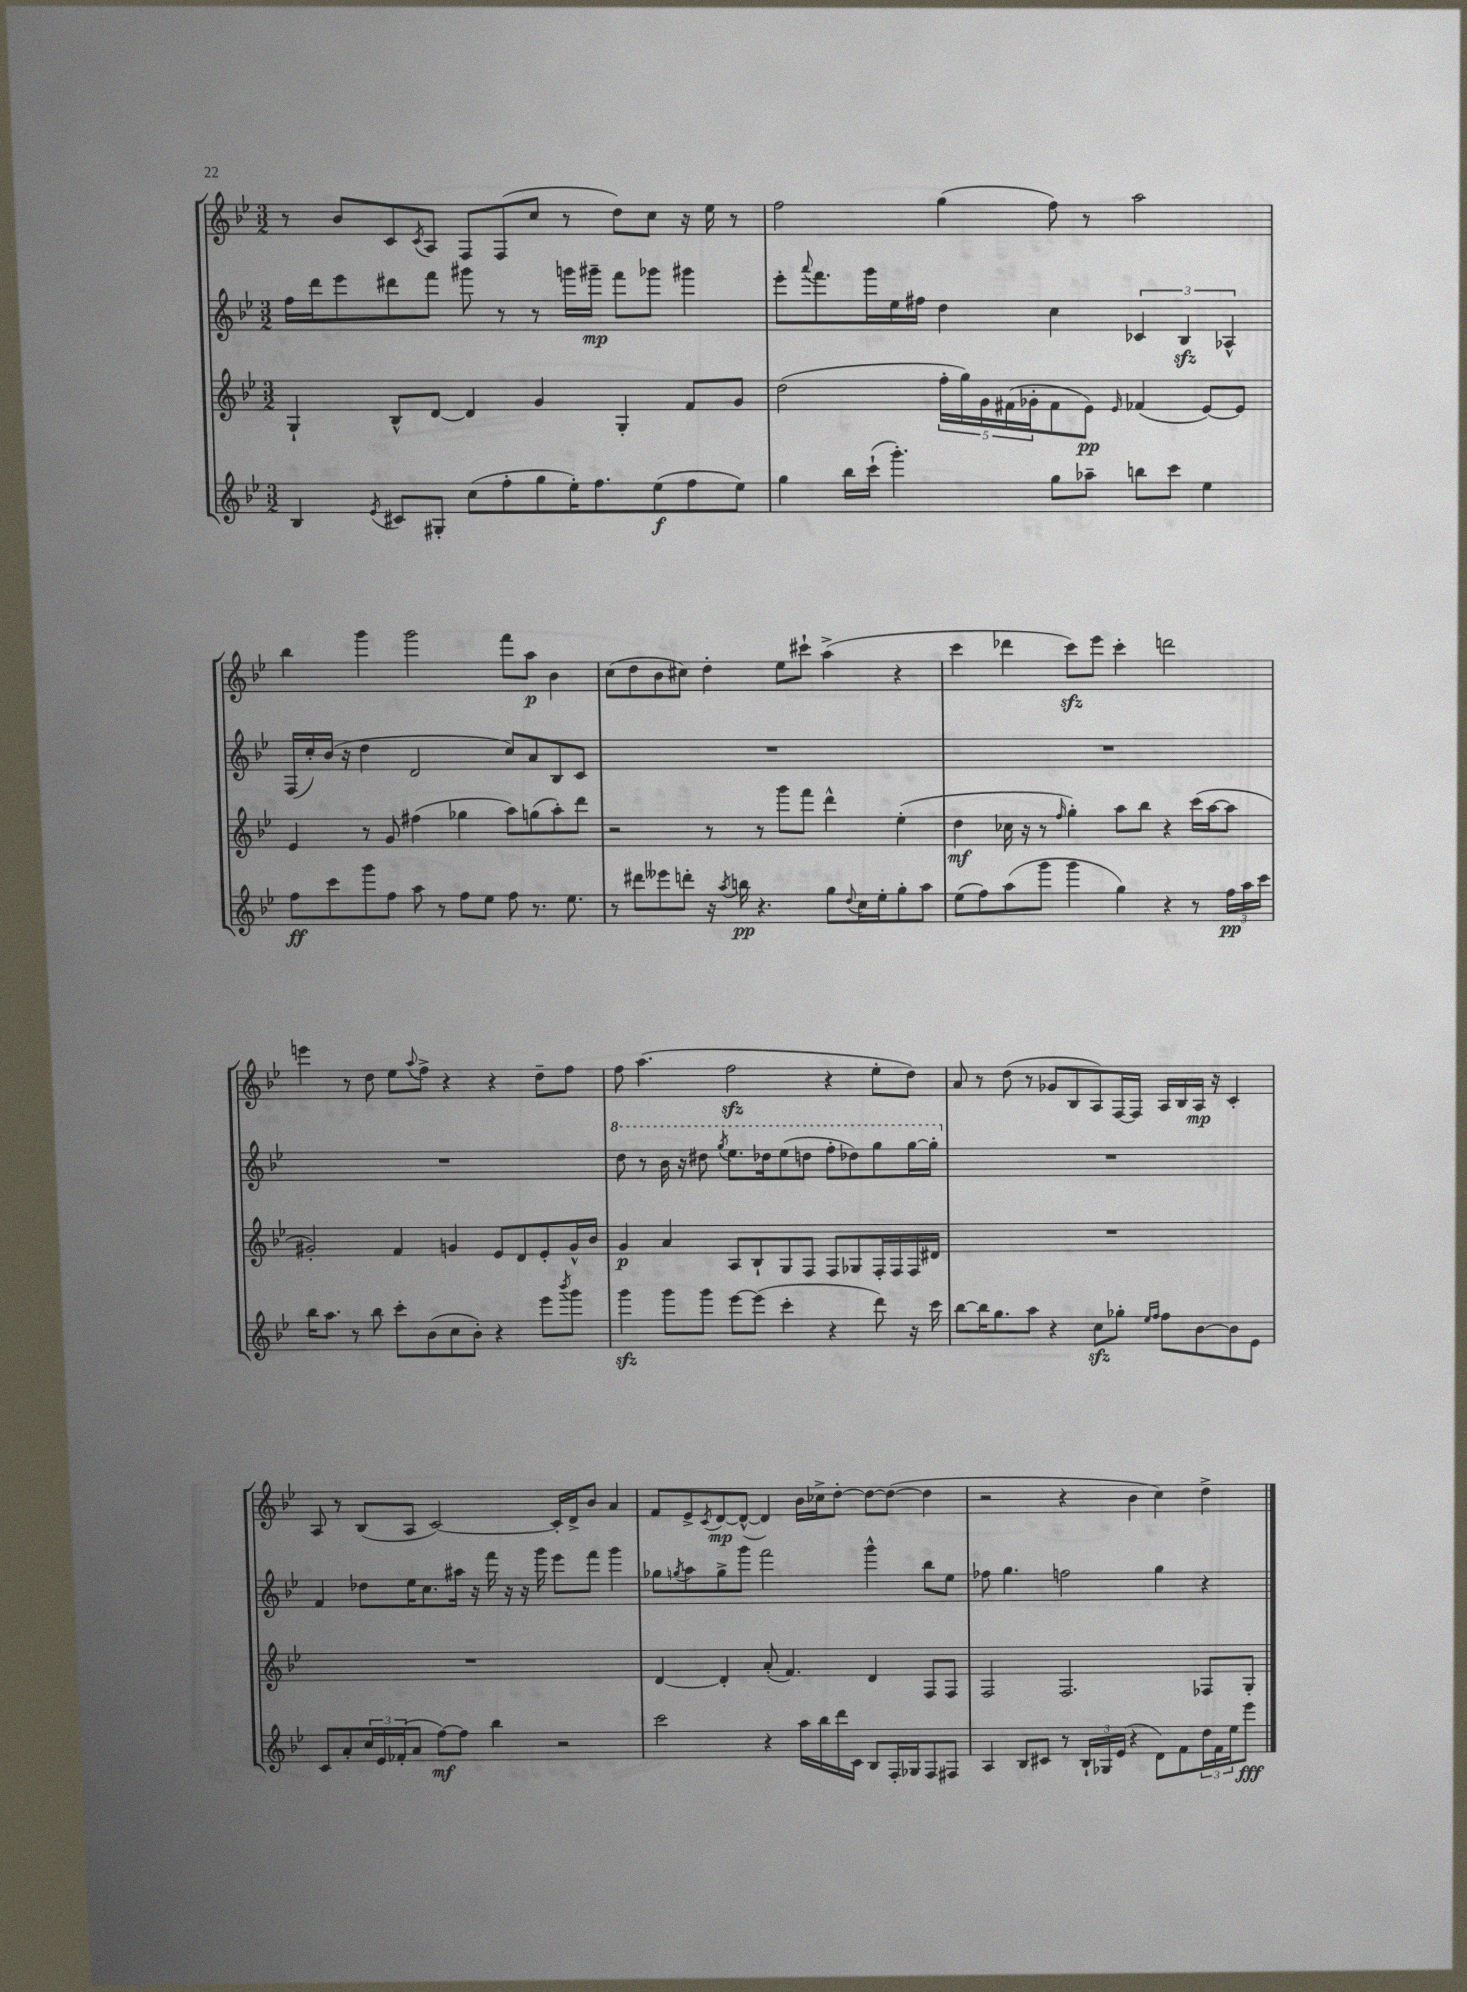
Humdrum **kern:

**kern	**kern	**kern	**kern
*staff4	*staff3	*staff2	*staff1
*clefG2	*clefG2	*clefG2	*clefG2
*k[b-e-]	*k[b-e-]	*k[b-e-]	*k[b-e-]
*M3/2	*M3/2	*M3/2	*M3/2
4B-/	4G`/	16ff\LL	8r
.	.	16ddd\J	.
.	.	8eee-\	8b-/L
8qe-/	.	.	.
8c#/L	8B-^^/L	8ddd#\	8c/
.	.	.	8qc/
8G#'/J	[8d/J	8fff\J	8A/J
(8cc\L	4d/]	8ggg#\	8F/L
8ff'\	.	8r	(8F/
8gg\	4g/	8r	8cc/J
16ee-'\K)	.	16ggg\LL	8r
8.ff\	.	16ggg#~\JJ	.
.	4G'/	8fff\L	8dd\L)
(8ee-\	.	8ggg-\J	8cc\J
8ff\	8f/L	4ggg#\	16r
.	.	.	16ee-\
8ee-\J)	8g/J	.	8r
=	=	=	=
4gg\	(2dd\	8eee-'\L	2ff\
.	.	8qqaaa/	.
.	.	8.fff\	.
16bb-\LL	.	.	.
(16ccc`\JJ	.	16ggg\L	.
4.ggg'\)	.	16ee-\	.
.	.	16ff#\JJ	.
.	20ff'\LL	4dd\	(4gg\
.	20gg\)	.	.
.	20g\	.	.
.	(20f#\	.	.
.	20g-'\J	.	.
8gg\L	8f#\	4cc\	8ff\)
8aa-~\J	8e-\J)	.	8r
.	16qqe-/	.	.
8bb\L	(4f-/	6c-/	2aa\
8ccc\J	.	.	.
.	.	6B-/	.
4ee-\	[8e-/L)	.	.
.	.	6A-^^/	.
.	8e-/]J	.	.
=	=	=	=
8ff\L	4e-/	(16F/LL	4bb-\
.	.	16cc'/)	.
8ccc\	.	(16b-/JJ	.
.	.	16r	.
8ggg\	8r	4dd\	4ggg\
8ff\J	8g/	.	.
8aa\	(4ff#\	2d/	2ggg\
8r	.	.	.
8ff\L	4gg-\	.	.
8ee-\J	.	.	.
8ff\	8aa\L)	8cc/L)	8fff\L
8.r	(8gg\	8a/	8aa\J
.	8aa'\)	8B-/	4b-\
8.ee-\	.	.	.
.	8ddd\J	8c/J	.
=	=	=	=
8r	2r	1.r	(8cc\L
8ddd#\L	.	.	8dd\
8eee--\	.	.	8b-\
8ddd'\J	.	.	8cc#\J)
16r	8r	.	4dd'\
8qaa/	.	.	.
16bb\	.	.	.
4.r	8r	.	.
.	8ggg\L	.	8ee-\L
.	8fff\J	.	8ccc#`\J
8gg\L	4ddd^^\	.	(4aa^\
8qqdd/	.	.	.
16cc\L	.	.	.
16ee-'\J	.	.	.
8gg'\	(4ee-'\	.	4r
8aa\J	.	.	.
=	=	=	=
(8ee-\L	4dd\	1.r	4ccc\
8ff\)	.	.	.
(8aa\	16cc-\	.	4ddd-\
.	16r	.	.
8ggg\J	8r	.	.
.	16qqff/	.	.
4ggg\	4gg'\)	.	8ccc\L)
.	.	.	8eee-\J
4gg\)	8aa\L	.	4ccc'\
.	8bb-\J	.	.
4r	4r	.	2ddd\
8r	(16ccc\LL	.	.
.	[16aa\J	.	.
24ff\LL	8aa\]J	.	.
24aa\	.	.	.
24ccc\JJ	.	.	.
=	=	=	=
16bb-\LK	2g#'/)	1.r	4eee\
8.aa\J	.	.	.
8r	.	.	8r
8bb-\	.	.	8dd\
8ccc'\L	4f/	.	8ee-\L
.	.	.	8qqaa/
(8b-\	.	.	8ff^\J
8cc\	4g/	.	4r
8b-'\J)	.	.	.
4r	8e-/L	.	4r
.	8d/	.	.
8eee-\L	8e-'/	.	8dd~\L
8qbbb-/	.	.	.
8ggg\J	16g^^/L	.	8ff\J
.	16b-/JJ	.	.
=	=	=	=
4ggg\	4g/	8ddd\	8ff\
.	.	8r	(4.aa\
8ggg\L	4a/	16bb-\	.
.	.	16r	.
8ggg\J	.	8ddd#\	.
.	.	8qggg/	.
[8eee-\L	8A/L	8.eee-\L	2ff\
(8eee-\]J	8B-`/	.	.
.	.	16ddd-\k	.
4ccc'\	8G/	(8eee-\	.
.	8F/J	8ddd\J	.
4r	8F/L	8fff'\L	4r
.	8G-/	8ddd-\)	.
8ddd\)	16F'/L	8ggg\	8ee-'\L
.	16F/	.	.
16r	16F/	[16ggg\L	8dd\J)
16ccc\	16d#/JJ	16ggg'\]JJ	.
=	=	=	=
[8bb-\L	1.r	1.r	8a/
16bb-\]K	.	.	8r
8.gg\	.	.	.
.	.	.	(8dd\
8aa\J	.	.	8r
4r	.	.	8g-/L
.	.	.	8B-/
8cc\L	.	.	8A/)
8gg-'\J	.	.	[16F/L
.	.	.	16F/]JJ
16qqee-/LL	.	.	.
16qqff/JJ	.	.	.
8ff\L	.	.	16A/LL
.	.	.	16B-/
[8b-\	.	.	16A/JJ
.	.	.	16r
8b-\]	.	.	4c'/
8e-\J	.	.	.
=	=	=	=
8c/L	1.r	4f/	8A/
8a'/	.	.	8r
24cc/L	.	8dd-\L	(8B-/L
24e-/	.	.	.
(24f-'/J	.	.	.
8a/J	.	16ee-\K	8A/J
.	.	8.cc\	.
[8ff\L)	.	.	[2c/)
8ff\]J	.	16aa#\Jk	.
.	.	16r	.
4bb-\	.	16fff\	.
.	.	16r	.
.	.	16r	.
.	.	16ggg\	.
2r	.	8eee-\L	16c'/]LL
.	.	.	16d^/J
.	.	8fff\J	8b-/J
.	.	4ggg\	4a/
=	=	=	=
2ccc\	[4d/	8gg-\L	8f/L
.	.	8qgg/	.
.	.	8aa\	8e-^/
.	.	.	8qc/
.	4d'/]	8gg^\	[8d/
.	.	8ggg\J	(8d^^/_J
4r	(8a'/	2fff\	4d/])
.	4.f/)	.	.
16aa\LL	.	.	16b-\LL
16bb-\	.	.	16cc-^\J
16ddd\	.	.	[8dd'\J
16c\JJ	.	.	.
8B-/L	4d/	4ggg^^\	8dd\_L
16F'/L	.	.	(8dd\_J
16G-/J	.	.	.
8F/	8F/L	8bb-\L	4dd\]
8F#/J	8F/J	8ee-\J	.
=	=	=	=
4A/	2F/	8ff-\	2r
.	.	4.gg\	.
8B-/L	.	.	.
8c#/J	.	.	.
8r	2.F/	2ff\	4r
24B-`/LL	.	.	.
24G-/	.	.	.
(24e-/JJ	.	.	.
4r	.	.	4b-\
8d\L)	.	4gg\	4cc\)
8f\	.	.	.
24dd\L	8F-/L	4r	4dd^\
24f\	.	.	.
24ee-\J	.	.	.
8eee-\J	8G'/J	.	.
==	==	==	==
*-	*-	*-	*-
